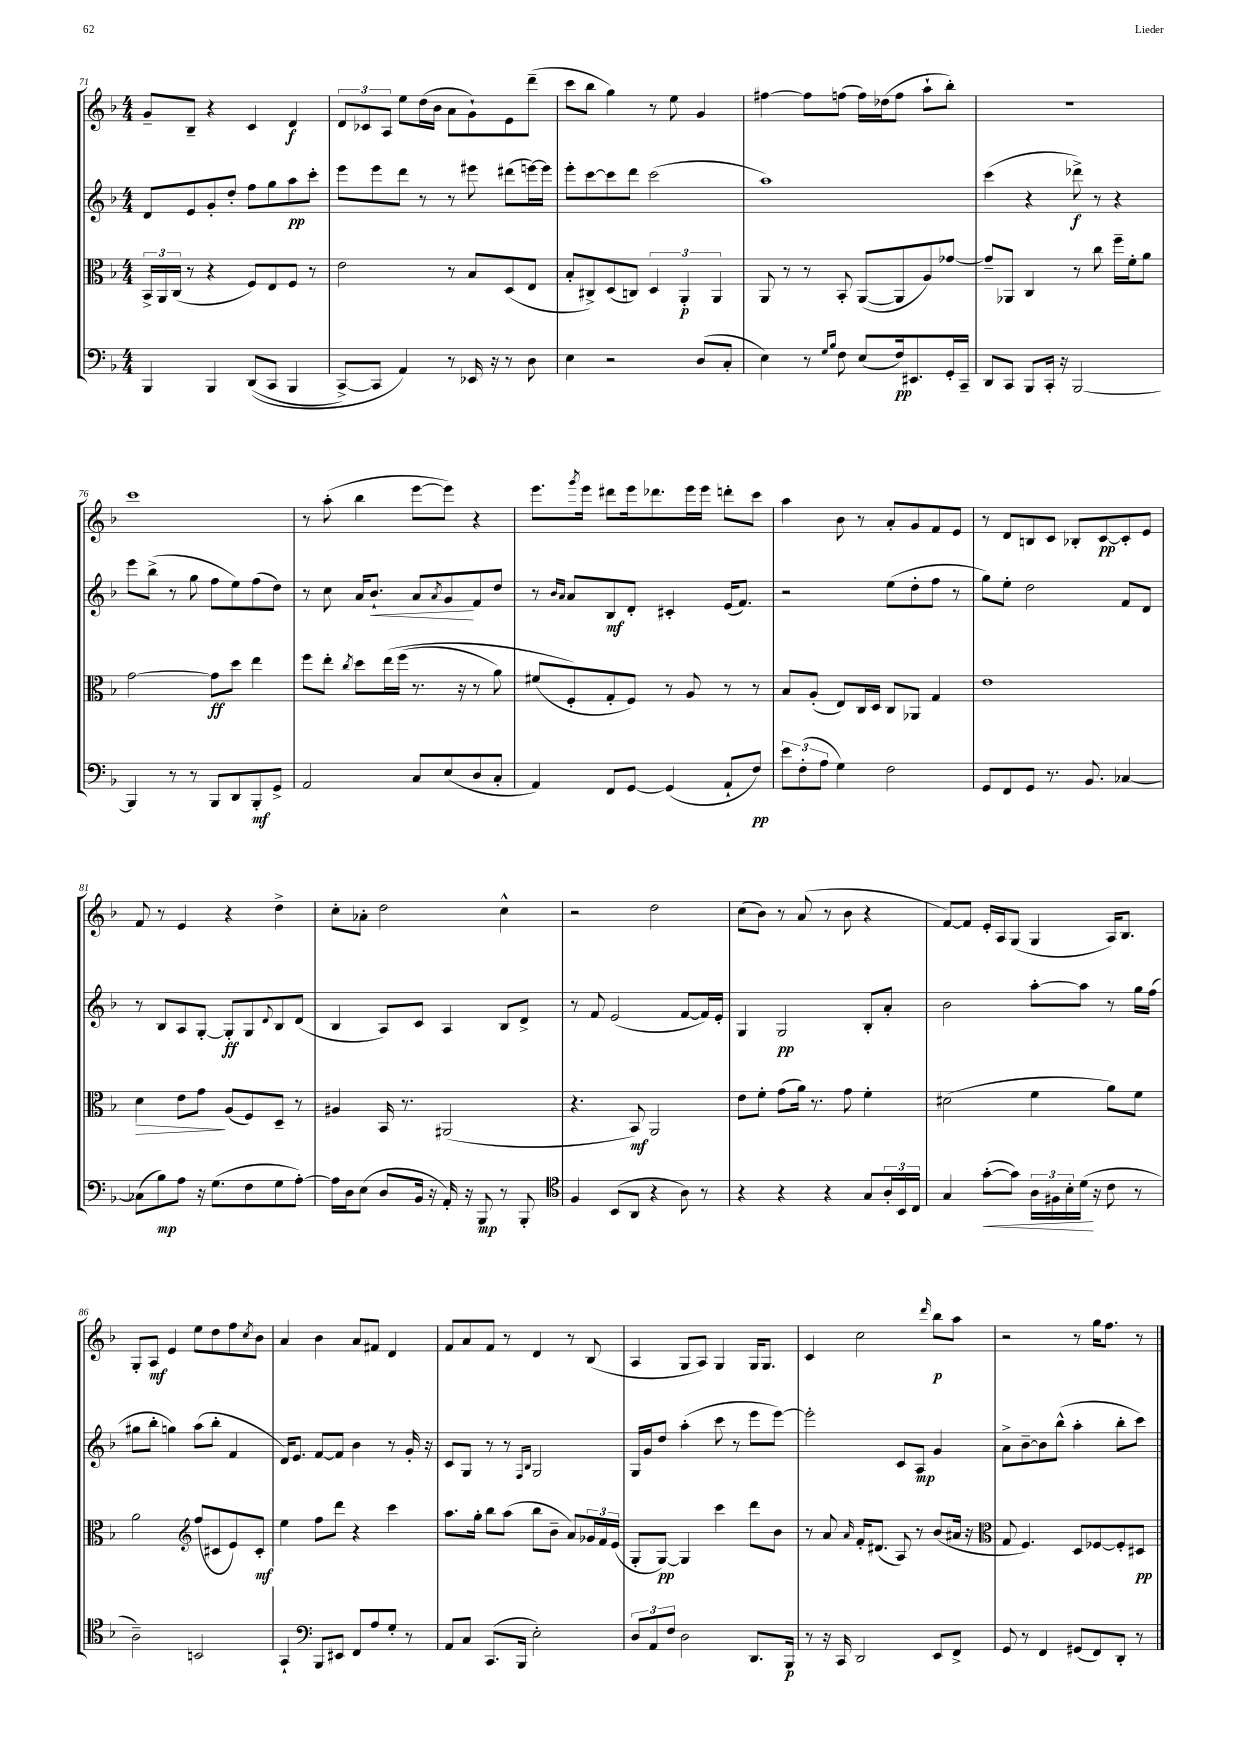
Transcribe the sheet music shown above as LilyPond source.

<<
\new StaffGroup <<
\new Staff = "s0" {
    \clef treble \key f \major \numericTimeSignature \time 4/4
    g'8-- bes8-- r4 c'4 d'4\f |
    \tuplet 3/2 { d'8 ces'8 a8 } e''8 d''16( bes'16 a'8 g'8-!) e'8 d'''8--( |
    c'''8 bes''8 g''4) r8 e''8 g'4 |
    fis''4~ fis''8 f''8( f''16) des''16( f''8 a''8-! bes''8-.) |
    R1 |
    c'''1 |
    r8 a''8-.( bes''4 e'''8~ e'''8) r4 |
    e'''8. \acciaccatura { g'''8 } e'''16 dis'''8 e'''16 des'''8. e'''16 e'''16 d'''8-. c'''8 |
    a''4 bes'8 r8 a'8-. g'8 f'8 e'8 |
    r8 d'8 b8 c'8 bes8-. c'8~\pp c'8-. e'8 |
    f'8 r8 e'4 r4 d''4-> |
    c''8-. aes'8-. d''2 c''4-^ |
    r2 d''2 |
    c''8( bes'8) r8 a'8( r8 bes'8 r4 |
    f'8~) f'8 e'16-. a16 g8( g4 a16) bes8. |
    g8-. a8\mf e'4 e''8 d''8 f''8 \acciaccatura { c''8 } bes'8 |
    a'4 bes'4 a'8 fis'8 d'4 |
    f'8 a'8 f'8 r8 d'4 r8 bes8( |
    a4 g8 a8) g4 g16 g8. |
    c'4 c''2 \grace { d'''16 } bes''8\p a''8 |
    r2 r8 g''16 f''8. r8 \bar "|." |
}
\new Staff = "s1" {
    \clef treble \key f \major \numericTimeSignature \time 4/4
    d'8 e'8 g'8-. d''8-. f''8 g''8 a''8\pp c'''8-. |
    e'''8 e'''8 d'''8 r8 r8 eis'''8 dis'''8( e'''16~) e'''16 |
    e'''8-. c'''8~ c'''8 d'''8 c'''2( |
    a''1) |
    c'''4( r4 des'''8->\f) r8 r4 |
    e'''8 bes''8->( r8 g''8 f''8 e''8) f''8( d''8) |
    r8 c''8 a'16 bes'8.-!\< a'8 \acciaccatura { a'8 } g'8\! f'8 d''8 |
    r8 \grace { bes'16 a'16 } a'8 bes8\mf d'8-. cis'4-. e'16( f'8.) |
    r2 e''8( d''8-. f''8 r8 |
    g''8) e''8-. d''2 f'8 d'8 |
    r8 bes8 a8 g8~-. g8-.\ff g8 \appoggiatura { d'8 } bes8 d'8( |
    bes4 a8) c'8 a4 bes8 d'8-> |
    r8 f'8 e'2( f'8~ f'16) e'16-. |
    g4 g2\pp bes8-. a'8-. |
    bes'2 a''8~-. a''8 r8 g''16 f''16( |
    gis''8 bes''8-. g''4) a''8( bes''8-. f'4 |
    d'16) e'8. f'8~ f'8 bes'4 r8 g'16-. r16 |
    c'8 g8 r8 r8 \grace { f16 bes16 } g2 |
    g16 g'16 d''8 a''4-.( c'''8 r8 e'''8 e'''8~) |
    e'''2-. c'8 a8\mp g'4 |
    a'8-> bes'8~-- bes'8 bes''8-^( a''4-. bes''8-. c'''8) \bar "|." |
}
\new Staff = "s2" {
    \clef alto \key f \major \numericTimeSignature \time 4/4
    \tuplet 3/2 { bes,16-> a,16 c16( } r8 r4 f8) e8 f8 r8 |
    e'2 r8 bes8 d8( e8 |
    bes8-. cis8->) d8( c8) \tuplet 3/2 { d4 a,4-.\p a,4 } |
    a,8 r8 r8 bes,8-. a,8~( a,8 a8) ges'8~ |
    ges'8-- aes,8 c4 r8 c''8 f''16-- f'16-. a'8 |
    g'2~ g'8\ff d''8 e''4 |
    f''8 e''8-. \acciaccatura { c''8 } d''8 e''16\( f''16( r8. r16 r8 a'8) |
    fis'8( f8-.\) g8-. f8) r8 a8 r8 r8 |
    bes8 a8-.( e8) c16 d16 c8 aes,8 g4 |
    e'1 |
    d'4\> e'8 g'8\! a8( f8) d8-- r8 |
    ais4 bes,16 r8. ais,2( |
    r4. bes,8\mf) a,2 |
    e'8 f'8-. g'8( a'16) r8. g'8 f'4-. |
    dis'2( f'4 a'8) f'8 |
    a'2 \clef treble f''8( cis'8 e'8) cis'8-.\mf |
    e''4 f''8 d'''8 r4 c'''4 |
    a''8. g''16-. bes''8 a''8( bes''8 bes'8-- a'8) \tuplet 3/2 { ges'16 f'16 e'16( } |
    g8-. g8~\pp) g4 c'''4 d'''8 bes'8 |
    r8 a'8 \grace { a'16 } f'16-. dis'8.( a8) r8 bes'8( ais'16 r16 |
    \clef alto g8 f4.) d8 fes8~ fes8-. dis8\pp \bar "|." |
}
\new Staff = "s3" {
    \clef bass \key f \major \numericTimeSignature \time 4/4
    bes,,4 bes,,4 d,8(\( c,8 bes,,4 |
    c,8~->) c,8 a,4\) r8 ees,16 r16 r8 d8 |
    e4 r2 d8( c8-. |
    e4) r8 \grace { g16 bes16 } f8 e8( f16\pp) eis,8. g,16-. c,16-- |
    d,8 c,8 bes,,8 c,16-. r16 bes,,2~ |
    bes,,4 r8 r8 bes,,8 d,8 bes,,8-.\mf g,8-> |
    a,2 c8 e8( d8 c8-. |
    a,4) f,8 g,8~ g,4( a,8-! f8\pp) |
    \tuplet 3/2 { e'8 f8-.( a8 } g4) f2 |
    g,8 f,8 g,8 r8. bes,8. ces4~ |
    ces8( bes8\mp) a8 r16 g8.( f8 g8 a8~-.) |
    a16 d16 e8( d8 bes,16 r16 a,16-.) r16 bes,,8\mp r8 bes,,8-. |
    \clef tenor f4 bes,8( a,8 r4 a8) r8 |
    r4 r4 r4 g8 \tuplet 3/2 { a16-. bes,16 c16 } |
    g4 g'8~-.\<( g'8) \tuplet 3/2 { a16 fis16 bes16-. } d'16\!( r16 c'8 r8 |
    a2--) b,2 |
    g,4-! \clef bass bes,,8 eis,8 f,8 a8 g8-. r8 |
    a,8 c8 c,8.( bes,,16 e2-.) |
    \tuplet 3/2 { d8 a,8 f8 } d2 d,8. bes,,16\p |
    r8 r16 c,16 d,2 e,8 f,8-> |
    g,8 r8 f,4 gis,8( f,8) d,8-. r8 \bar "|." |
}
>>
>>
\layout { \context { \Score currentBarNumber = #71 } }
